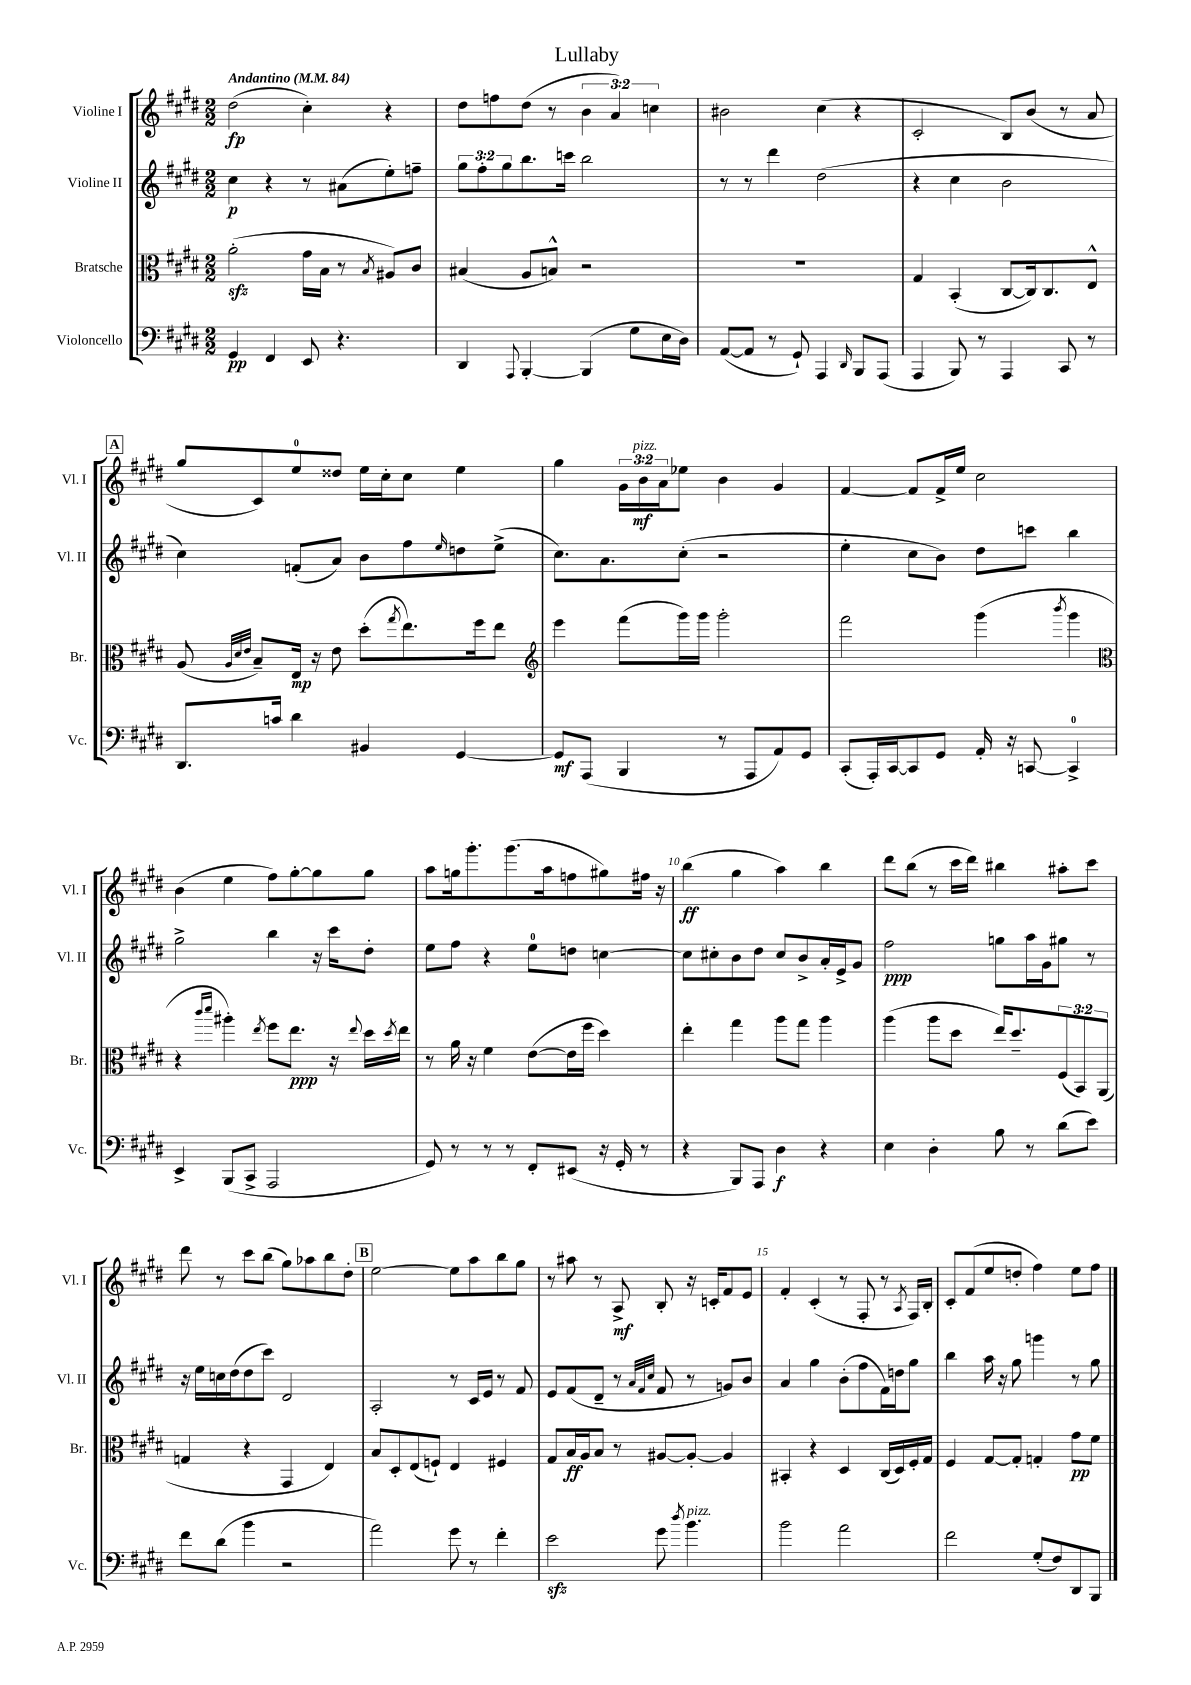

**kern	**dynam	**kern	**dynam	**kern	**dynam	**kern	**dynam
*part4	*part4	*part3	*part3	*part2	*part2	*part1	*part1
*staff4	*staff4	*staff3	*staff3	*staff2	*staff2	*staff1	*staff1
*I"Violoncello	*	*I"Bratsche	*	*I"Violine II	*	*I"Violine I	*
*I'Vc.	*	*I'Br.	*	*I'Vl. II	*	*I'Vl. I	*
*clefF4	*	*clefC3	*	*clefG2	*	*clefG2	*
*k[f#c#g#d#]	*	*k[f#c#g#d#]	*	*k[f#c#g#d#]	*	*k[f#c#g#d#]	*
*M2/2	*	*M2/2	*	*M2/2	*	*M2/2	*
*MM84	*	*MM84	*	*MM84	*	*MM84	*
=1	=1	=1	=1	=1	=1	=1	=1
!	!	!	!	!	!	!LO:TX:a:B:t=Andantino	!
4GG#/	pp	(2azz'\	.	4cc#\	p	(2dd#\	fp
4FF#/	.	.	.	4r	.	.	.
8EE/	.	16g#\LL	.	8r	.	4cc#'\)	.
.	.	16B\JJ	.	.	.	.	.
4.r	.	8r	.	(8a#X\L	.	.	.
.	.	8qB/	.	.	.	.	.
.	.	8A#X/L)	.	8ee'\)	.	4r	.
.	.	8c#/J	.	8ffn~\J	.	.	.
=2	=2	=2	=2	=2	=2	=2	=2
4DD#/	.	(4B#X/	.	12gg#\L	.	8dd#\L	.
.	.	.	.	12ff#'\	.	.	.
.	.	.	.	.	.	8ffn\	.
.	.	.	.	12gg#\	.	.	.
8qqAAA/	.	.	.	.	.	.	.
[4BBB'/	.	8A/L	.	8.bb\	.	(8dd#\J	.
.	.	8Bn^^/J)	.	.	.	8r	.
.	.	.	.	16cccn\Jk	.	.	.
(4BBB/]	.	2r	.	2bb\	.	6b\	.
.	.	.	.	.	.	6a/)	.
8G#\L	.	.	.	.	.	.	.
.	.	.	.	.	.	6ccn\	.
16E\L	.	.	.	.	.	.	.
16D#\JJ)	.	.	.	.	.	.	.
=3	=3	=3	=3	=3	=3	=3	=3
([8AA/L	.	1r	.	8r	.	2b#X\	.
8AA/J]	.	.	.	8r	.	.	.
8r	.	.	.	4ddd#\	.	.	.
8GG#`/)	.	.	.	.	.	.	.
4AAA/	.	.	.	(2dd#\	.	(4cc#\	.
16qqDD#/	.	.	.	.	.	.	.
8BBB/L	.	.	.	.	.	4r	.
(8AAA/J	.	.	.	.	.	.	.
=4	=4	=4	=4	=4	=4	=4	=4
4AAA/	.	4G#/	.	4r	.	2c#'/	.
8BBB/)	.	(4BB'/	.	4cc#\	.	.	.
8r	.	.	.	.	.	.	.
4AAA/	.	[8C#/L	.	2b\	.	8B/L)	.
.	.	16C#/k])	.	.	.	(8b/J	.
.	.	8.C#/	.	.	.	.	.
8CC#/	.	.	.	.	.	8r	.
8r	.	8E^^/J	.	.	.	8a/	.
!!LO:LB:g=z
!!LO:REH:place=s1:t=A
=5	=5	=5	=5	=5	=5	=5	=5
8.DD#/L	.	(8A/	.	4cc#\)	.	8gg#/L	.
.	.	32qqA/LLL	.	.	.	.	.
.	.	32qqd#/	.	.	.	.	.
.	.	32qqe/JJJ	.	.	.	.	.
.	.	8B~/L)	.	.	.	8c#/)	.
16cn/Jk	.	.	.	.	.	.	.
4d#\	.	16E/Jk	mp	(8fn'/L	.	8ee/	.
.	.	16r	.	.	.	.	.
.	.	8e\	.	8a/J)	.	8dd##X/J	.
4BB#X/	.	(8dd#'\L	.	8b\L	.	16ee\LL	.
.	.	.	.	.	.	16cc#'\J	.
.	.	8qgg#/	.	.	.	.	.
.	.	8.ee\)	.	8ff#\	.	8cc#\J	.
.	.	.	.	16qqee/	.	.	.
[4GG#/	.	.	.	8ddn\	.	4ee\	.
.	.	16ff#\k	.	.	.	.	.
.	.	8ee\J	.	(8ee^\J	.	.	.
=6	=6	=6	=6	=6	=6	=6	=6
*	*	*clefG2	*	*	*	*	*
8GG#/L]	mf	4eee\	.	8.cc#\L)	.	4gg#\	.
(8AAA/J	.	.	.	.	.	.	.
.	.	.	.	8.a\	.	.	.
4BBB/	.	(8fff#\L	.	.	.	24g#\LL	.
!	!	!	!	!	!	!LO:TX:a:i:t=pizz.	!
.	.	.	.	.	.	24b\	mf
.	.	.	.	.	.	24a\J	.
.	.	16ggg#\L)	.	(8cc#'\J	.	8ee-X\J	.
.	.	16ggg#\JJ	.	.	.	.	.
8r	.	2ggg#'\	.	2r	.	4b\	.
8AAA/L	.	.	.	.	.	.	.
8AA/)	.	.	.	.	.	4g#/	.
8GG#/J	.	.	.	.	.	.	.
=7	=7	=7	=7	=7	=7	=7	=7
(8CC#'/L	.	2fff#\	.	4ee'\	.	[4f#/	.
16AAA'/L)	.	.	.	.	.	.	.
[16CC#/J	.	.	.	.	.	.	.
8CC#/]	.	.	.	8cc#\L	.	8f#/L]	.
8GG#/J	.	.	.	8b\J)	.	16f#^/L	.
.	.	.	.	.	.	16ee/JJ	.
16AA'/	.	(4ggg#\	.	8dd#\L	.	2cc#\	.
16r	.	.	.	.	.	.	.
[8CCn/	.	.	.	8cccn\J	.	.	.
.	.	8qbbb/	.	.	.	.	.
4CC^/]	.	4ggg#\	.	4bb\	.	.	.
!!LO:LB:g=z
=8	=8	=8	=8	=8	=8	=8	=8
*	*	*clefC3	*	*	*	*	*
4EE^/	.	4r	.	2gg#^\	.	(4b\	.
.	.	16qqccc#/LL	.	.	.	.	.
.	.	16qqddd#/JJ	.	.	.	.	.
(8BBB/L	.	4aa#X'\)	.	.	.	4ee\	.
8CC#^/J	.	.	.	.	.	.	.
.	.	8qee/	.	.	.	.	.
2AAA/	.	8ff#\L	.	4bb\	.	8ff#\L)	.
.	.	8.ee\J	ppp	.	.	[8gg#'\	.
.	.	.	.	16r	.	8gg#\]	.
.	.	16r	.	16ccc#\KL	.	.	.
.	.	8qqee/	.	.	.	.	.
.	.	16dd#\LL	.	8dd#'\J	.	8gg#\J	.
.	.	8qdd#/	.	.	.	.	.
.	.	16ee\JJ	.	.	.	.	.
=9	=9	=9	=9	=9	=9	=9	=9
8GG#/)	.	8r	.	8ee\L	.	8aa\L	.
8r	.	16a\	.	8ff#\J	.	16ggn\k	.
.	.	16r	.	.	.	8.ggg#'\	.
8r	.	4f#\	.	4r	.	.	.
8r	.	.	.	.	.	(8.ggg#\	.
8FF#'/L	.	([8e\L	.	8ee\L	.	.	.
.	.	.	.	.	.	16aa\k	.
(8EE#X/J	.	16e\L]	.	8ddn\J	.	8ffn\	.
.	.	16ff#\JJ	.	.	.	.	.
16r	.	4dd#\)	.	[4ccn\	.	8gg#X\)	.
16GG#'/	.	.	.	.	.	.	.
8r	.	.	.	.	.	16ff#X\Jk	.
.	.	.	.	.	.	16r	.
=10	=10	=10	=10	=10	=10	=10	=10
4r	.	4ee'\	.	8cc\L]	.	(4bb\	ff
.	.	.	.	8cc#X'\	.	.	.
8BBB/L)	.	4gg#\	.	8b\	.	4gg#\	.
8AAA/J	.	.	.	8dd#\J	.	.	.
4D#\	f	8aa\L	.	8cc#/L	.	4aa\)	.
.	.	8gg#\J	.	8b^/	.	.	.
4r	.	4aa\	.	16a'/L	.	4bb\	.
.	.	.	.	16e^/J	.	.	.
.	.	.	.	8g#/J	.	.	.
=11	=11	=11	=11	=11	=11	=11	=11
4E\	.	(4aa\	.	2ff#\	ppp	8ddd#\L	.
.	.	.	.	.	.	(8bb\J	.
4D#'\	.	8aa\L	.	.	.	8r	.
.	.	8dd#\J	.	.	.	16ccc#\LL	.
.	.	.	.	.	.	16ddd#\JJ)	.
8B\	.	16ee/KL)	.	8ggn\L	.	4bb#X\	.
.	.	8.dd#~/	.	.	.	.	.
8r	.	.	.	16aa\L	.	.	.
.	.	.	.	16g#\J	.	.	.
(8d#\L	.	(12F#/	.	8gg#X\J	.	8aa#X'\L	.
.	.	12BB/)	.	.	.	.	.
8e\J)	.	.	.	8r	.	8ccc#\J	.
.	.	(12AA/J	.	.	.	.	.
!!LO:LB:g=z
=12	=12	=12	=12	=12	=12	=12	=12
8f#\L	.	4Gn/	.	16r	.	8ddd#\	.
.	.	.	.	16ee\LL	.	.	.
(8d#\J	.	.	.	16ccn\	.	8r	.
.	.	.	.	(16dd#\J	.	.	.
4b\	.	4r	.	8dd#\	.	8ccc#\L	.
.	.	.	.	8ccc#\J)	.	(8bb\J	.
2r	.	4GG#/	.	2d#/	.	8gg#\L)	.
.	.	.	.	.	.	8aa-X\	.
.	.	4E/)	.	.	.	8bb\	.
.	.	.	.	.	.	8dd#'\J	.
!!LO:REH:place=s1:t=B
=13	=13	=13	=13	=13	=13	=13	=13
2a\)	.	8B/L	.	2A'/	.	[2ee\	.
.	.	8D#'/	.	.	.	.	.
.	.	(8E/	.	.	.	.	.
.	.	8Fn`/J)	.	.	.	.	.
8g#\	.	4E/	.	8r	.	8ee\L]	.
8r	.	.	.	16c#/LL	.	8aa\	.
.	.	.	.	16e/JJ	.	.	.
4f#'\	.	4F#X/	.	8r	.	8bb\	.
.	.	.	.	8f#/	.	8gg#\J	.
=14	=14	=14	=14	=14	=14	=14	=14
2ezz\	.	8G#/L	.	8e/L	.	8r	.
.	.	16B/L	ff	(8f#/	.	8aa#X\	.
.	.	16A/J	.	.	.	.	.
.	.	8B/J	.	8d#~/J	.	8r	.
.	.	8r	.	8r	.	8A^/	mf
.	.	.	.	32qqa/LLL	.	.	.
.	.	.	.	32qqf#/	.	.	.
.	.	.	.	32qqcc#/JJJ	.	.	.
8g#\	.	[8A#X/L	.	8f#/	.	8B'/	.
8qdd#/	.	.	.	.	.	.	.
!LO:TX:a:i:t=pizz.	!	!	!	!	!	!	!
4.b\	.	8A#'/J_	.	8r	.	16r	.
.	.	.	.	.	.	16cn'/KL	.
.	.	4A#/]	.	8gn/L)	.	8f#/	.
.	.	.	.	8b/J	.	8e/J	.
=15	=15	=15	=15	=15	=15	=15	=15
2b\	.	4BB#X'/	.	4a/	.	4f#'/	.
.	.	4r	.	4gg#\	.	(4c#'/	.
2a\	.	4D#/	.	(8b'\L	.	8r	.
.	.	.	.	8ff#\	.	8F#'/	.
.	.	(16C#/LL	.	16f#\L)	.	8r	.
.	.	16D#/)	.	16ddn\J	.	.	.
.	.	.	.	.	.	8qA/	.
.	.	16F#'/	.	8gg#\J	.	16F#/LL)	.
.	.	16G#/JJ	.	.	.	16B'/JJ	.
=16	=16	=16	=16	=16	=16	=16	=16
2f#\	.	4F#/	.	4bb\	.	8c#'/L	.
.	.	.	.	.	.	(8f#/	.
.	.	[8G#/L	.	16aa\	.	8ee/	.
.	.	.	.	16r	.	.	.
.	.	8G#'/J]	.	8gg#\	.	8ddn'/J	.
(8G#'/L	.	4Gn'/	.	4gggn\	.	4ff#\)	.
8F#/)	.	.	.	.	.	.	.
8DD#/	.	8g#\L	pp	8r	.	8ee\L	.
8BBB/J	.	8f#\J	.	8gg#\	.	8ff#\J	.
==	==	==	==	==	==	==	==
*-	*-	*-	*-	*-	*-	*-	*-
